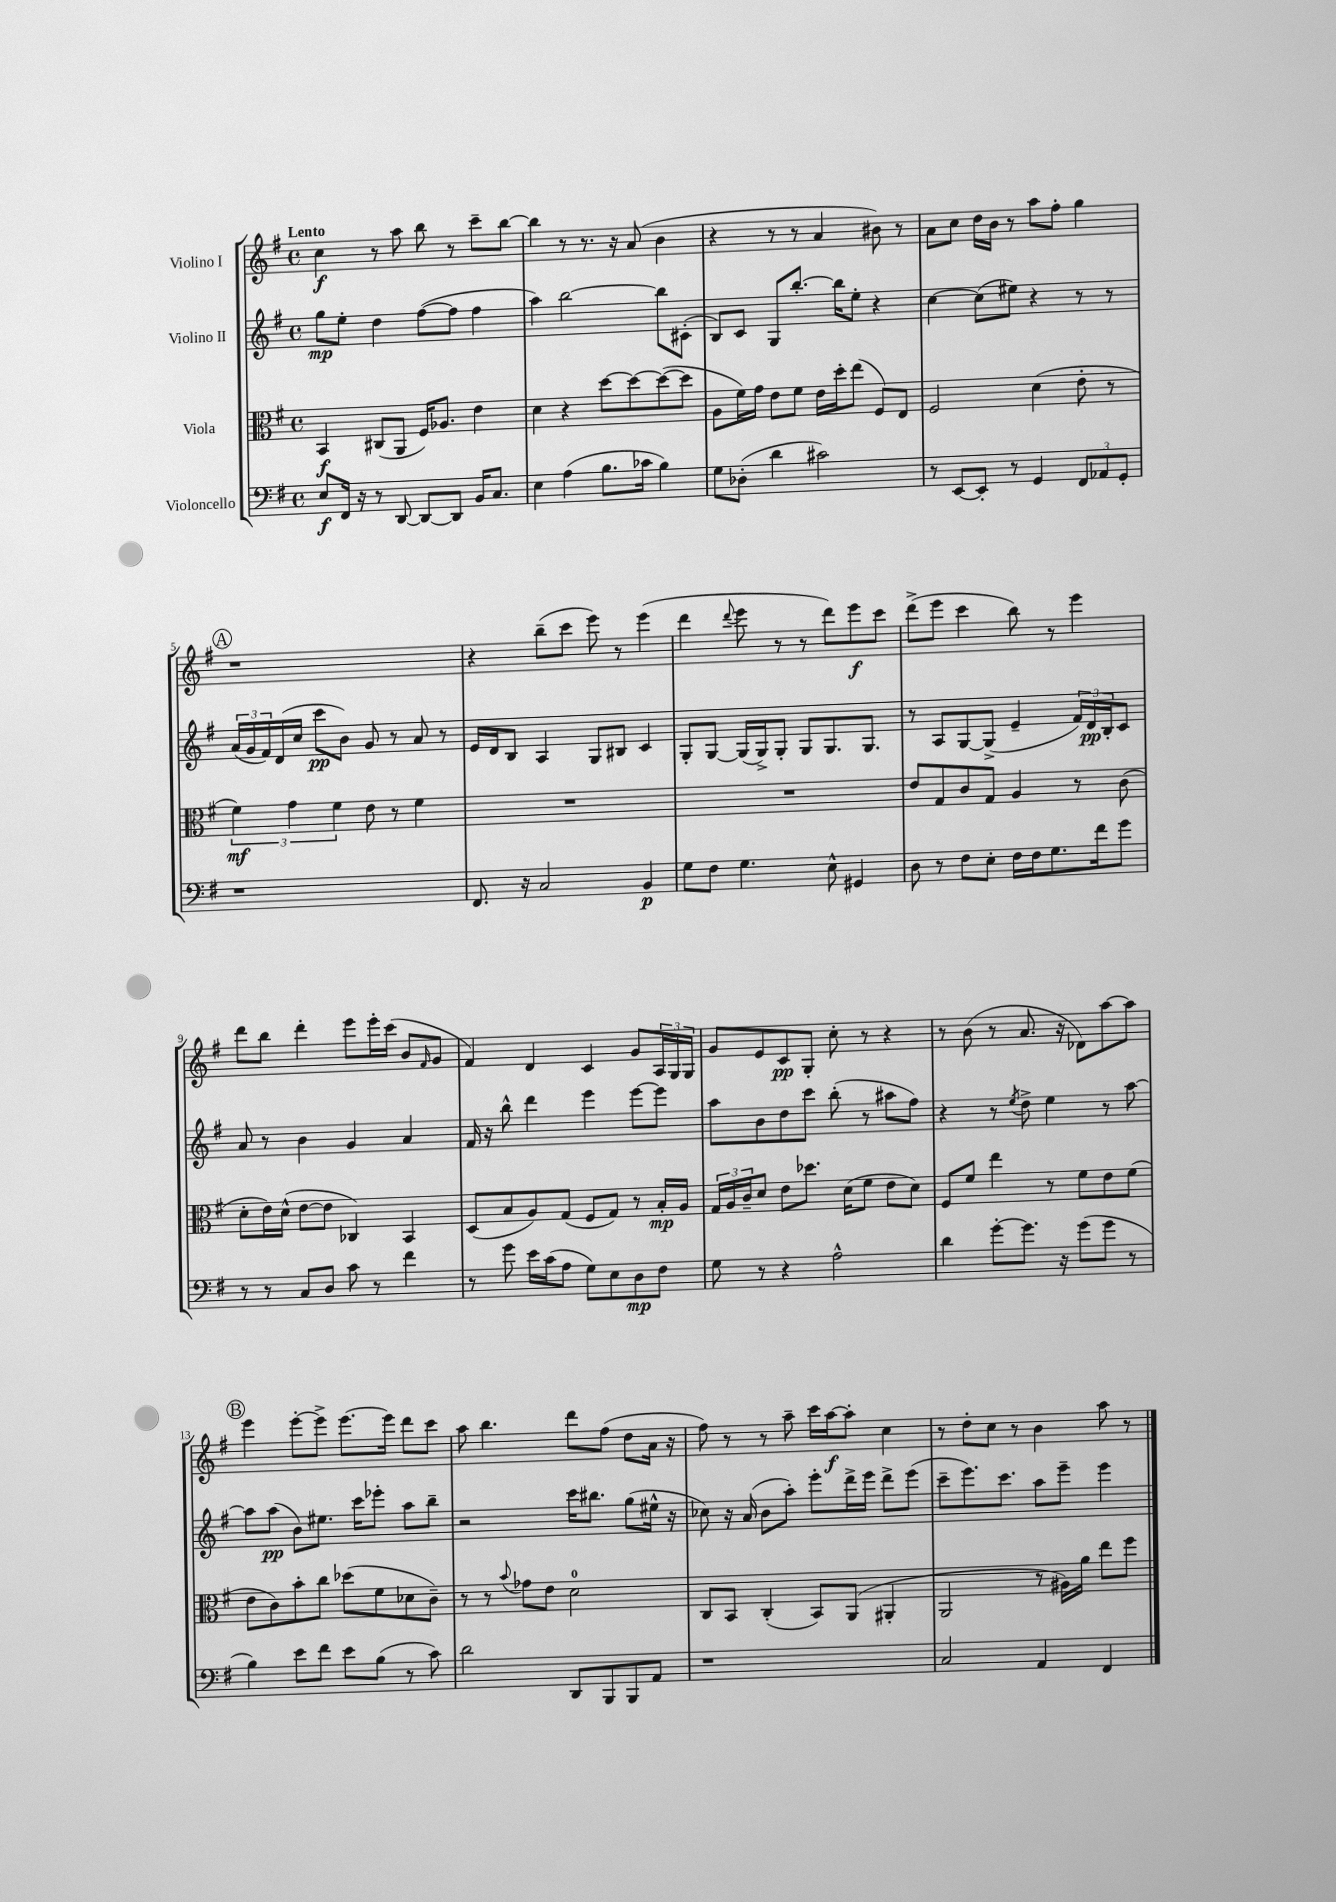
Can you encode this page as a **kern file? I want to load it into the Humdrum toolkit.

**kern	**dynam	**kern	**dynam	**kern	**dynam	**kern	**dynam
*part4	*part4	*part3	*part3	*part2	*part2	*part1	*part1
*staff4	*staff4	*staff3	*staff3	*staff2	*staff2	*staff1	*staff1
*I"Violoncello	*	*I"Viola	*	*I"Violino II	*	*I"Violino I	*
*clefF4	*	*clefC3	*	*clefG2	*	*clefG2	*
*k[f#]	*	*k[f#]	*	*k[f#]	*	*k[f#]	*
*M4/4	*	*M4/4	*	*M4/4	*	*M4/4	*
*met(c)	*	*met(c)	*	*met(c)	*	*met(c)	*
=1	=1	=1	=1	=1	=1	=1	=1
!	!	!	!	!	!	!LO:TX:a:B:t=Lento	!
8E/L	f	4BB/	f	8gg\L	mp	4cc\	f
16FF#/Jk	.	.	.	8ee'\J	.	.	.
16r	.	.	.	.	.	.	.
8r	.	(8C#X/L	.	4dd\	.	8r	.
[8DD/	.	8AA/J	.	.	.	8aa\	.
8DD/L_	.	16F#/KL)	.	([8ff#\L	.	8bb\	.
.	.	8.A-X/J	.	.	.	.	.
8DD/J]	.	.	.	8ff#\J]	.	8r	.
16BB/KL	.	4e\	.	4ff#\	.	8ccc~\L	.
8.C/J	.	.	.	.	.	.	.
.	.	.	.	.	.	[8bb\J	.
=2	=2	=2	=2	=2	=2	=2	=2
4E\	.	4d\	.	4aa\)	.	4bb\]	.
(4A\	.	4r	.	[2bb\	.	8r	.
.	.	.	.	.	.	8.r	.
8.B\L	.	[8dd\L	.	.	.	.	.
.	.	.	.	.	.	16r	.
.	.	8dd\_	.	.	.	(8a/	.
16c-X\Jk	.	.	.	.	.	.	.
4B\)	.	(8dd\_	.	8bb\L]	.	4b\	.
.	.	8dd\J]	.	(8c#X'\J	.	.	.
=3	=3	=3	=3	=3	=3	=3	=3
8G\L	.	8A\L	.	8B/L)	.	4r	.
(8D-X'\J	.	16f#\L)	.	8c/J	.	.	.
.	.	16g\JJ	.	.	.	.	.
4d\	.	8e\L	.	8G/L	.	8r	.
.	.	8f#\J	.	[8.bb'/J	.	8r	.
2c#X\)	.	16e\LL	.	.	.	4a/	.
.	.	16dd'\J	.	16bb\KL]	.	.	.
.	.	(8ee\J	.	8ee'\J	.	.	.
.	.	8F#/L)	.	4r	.	8b#X\)	.
.	.	8E/J	.	.	.	8r	.
=4	=4	=4	=4	=4	=4	=4	=4
8r	.	2F#/	.	[4cc\	.	8a\L	.
[8EE/L	.	.	.	.	.	8cc\J	.
8EE'/J]	.	.	.	(8cc\L]	.	16dd\LL	.
.	.	.	.	.	.	16b\JJ	.
8r	.	.	.	8ee#X\J)	.	8r	.
4GG/	.	(4d\	.	4r	.	8aa\L	.
.	.	.	.	.	.	8ff#'\J	.
12FF#/L	.	8e'\	.	8r	.	4gg\	.
12AA-X/	.	.	.	.	.	.	.
.	.	8r	.	8r	.	.	.
12GG'/J	.	.	.	.	.	.	.
!!LO:LB:g=z
!!LO:REH:place=s1:t=A
=5	=5	=5	=5	=5	=5	=5	=5
1r	.	6f#\)	mf	(24a/LL	.	1r	.
.	.	.	.	24g/	.	.	.
.	.	.	.	24f#/)	.	.	.
.	.	.	.	(16d/	.	.	.
.	.	6g\	.	.	.	.	.
.	.	.	.	16cc/JJ	.	.	.
.	.	.	.	8ccc\L	pp	.	.
.	.	6f#\	.	.	.	.	.
.	.	.	.	8b\J)	.	.	.
.	.	8e\	.	8g/	.	.	.
.	.	8r	.	8r	.	.	.
.	.	4f#\	.	8a/	.	.	.
.	.	.	.	8r	.	.	.
=6	=6	=6	=6	=6	=6	=6	=6
8.FF#/	.	1r	.	16e/LL	.	4r	.
.	.	.	.	16d/J	.	.	.
.	.	.	.	8B/J	.	.	.
16r	.	.	.	.	.	.	.
2C/	.	.	.	4A/	.	(8bb~\L	.
.	.	.	.	.	.	8ccc\J	.
.	.	.	.	8G/L	.	8eee\)	.
.	.	.	.	8B#X/J	.	8r	.
4BB/	p	.	.	4c/	.	(4eee\	.
=7	=7	=7	=7	=7	=7	=7	=7
8G\L	.	1r	.	8G'/L	.	4ddd\	.
8F#\J	.	.	.	[8G/J	.	.	.
.	.	.	.	.	.	8qqddd/	.
4.G\	.	.	.	(16G/LL]	.	8eee\	.
.	.	.	.	16G^/J)	.	.	.
.	.	.	.	8G'/J	.	8r	.
.	.	.	.	8G/L	.	8r	.
8E^^\	.	.	.	8.G/	.	8ddd\L)	.
4GG#X/	.	.	.	.	.	8eee\	f
.	.	.	.	8.G/J	.	.	.
.	.	.	.	.	.	8ccc\J	.
=8	=8	=8	=8	=8	=8	=8	=8
8D\	.	8e/L	.	8r	.	(8ddd^\L	.
8r	.	8G/	.	8A/L	.	8eee\J	.
8F#\L	.	8c/	.	[8G/	.	4ccc\	.
8E'\J	.	8G/J	.	(8G^/J]	.	.	.
16F#\LL	.	4A/	.	4e~/	.	8bb\)	.
16F#\J	.	.	.	.	.	.	.
8.G\	.	.	.	.	.	8r	.
.	.	8r	.	24f#/LL)	.	4eee\	.
.	.	.	.	24d/	pp	.	.
16f#\k	.	.	.	.	.	.	.
.	.	.	.	24B'/J	.	.	.
8g\J	.	(8c\	.	8c/J	.	.	.
!!LO:LB:g=z
=9	=9	=9	=9	=9	=9	=9	=9
8r	.	8d'\L	.	8a/	.	8ddd\L	.
8r	.	16e\L)	.	8r	.	8bb\J	.
.	.	(16d^^\JJ	.	.	.	.	.
8C/L	.	[8e\L	.	4b\	.	4ddd'\	.
8D/J	.	8e\J]	.	.	.	.	.
8c\	.	4C-X/)	.	4g/	.	8eee\L	.
8r	.	.	.	.	.	16eee'\L	.
.	.	.	.	.	.	(16ccc\JJ	.
4f#\	.	4BB/	.	4a/	.	8b/L	.
.	.	.	.	.	.	16qqf#/	.
.	.	.	.	.	.	8g/J	.
=10	=10	=10	=10	=10	=10	=10	=10
8r	.	(8D/L	.	16f#/	.	4f#/)	.
.	.	.	.	16r	.	.	.
8g\	.	8B/	.	8bb^^\	.	.	.
16e\LL	.	8A/)	.	4ddd\	.	4d/	.
(16c\J	.	.	.	.	.	.	.
8A\J	.	(8G/J	.	.	.	.	.
8G\L)	.	8F#/L	.	4eee\	.	4c/	.
8E\	.	8G/J)	.	.	.	.	.
8D\	mp	8r	.	[8eee\L	.	8g/L	.
8F#\J	.	16B'/LL	mp	8eee\J]	.	24A/L	.
.	.	.	.	.	.	24G/	.
.	.	16A/JJ	.	.	.	.	.
.	.	.	.	.	.	24G/JJ	.
=11	=11	=11	=11	=11	=11	=11	=11
8G\	.	24G/LL	.	8aa\L	.	8g/L	.
.	.	24A/	.	.	.	.	.
.	.	24c~/J	.	.	.	.	.
8r	.	8d/J	.	8b\	.	8e/	.
4r	.	8e\L	.	8dd\	.	8c/	pp
.	.	8.dd-X\J	.	8ccc\J	.	8G'/J	.
2A^^\	.	.	.	(8bb'\	.	8cc'\	.
.	.	(16d\KL	.	.	.	.	.
.	.	8f#\J	.	8r	.	8r	.
.	.	8e\L	.	8aa#X\L	.	4r	.
.	.	8d\J)	.	8ff#\J)	.	.	.
=12	=12	=12	=12	=12	=12	=12	=12
4d\	.	8F#/L	.	4r	.	8r	.
.	.	8f#/J	.	.	.	(8b\	.
[8g'\L	.	4ee\	.	8r	.	8r	.
.	.	.	.	8qee/	.	.	.
8.g\J]	.	.	.	8dd^\	.	8.a/	.
.	.	8r	.	4ee\	.	.	.
16r	.	.	.	.	.	16r	.
(8g\L	.	8f#\L	.	.	.	8d-X\L)	.
8g\J	.	8e\	.	8r	.	[8aa\	.
8r	.	(8f#\J	.	[8aa\	.	8aa\J]	.
!!LO:LB:g=z
!!LO:REH:place=s1:t=B
=13	=13	=13	=13	=13	=13	=13	=13
4B\)	.	8e\L	.	8aa\L]	.	4eee\	.
.	.	8c\)	.	(8aa\J	pp	.	.
8e\L	.	8b'\	.	8b\L)	.	[8eee'\L	.
8f#\J	.	8cc\J	.	8.ee#X\J	.	8eee^\J]	.
8e\L	.	(8dd-X\L	.	.	.	[8.eee\L	.
.	.	.	.	16ccc\KL	.	.	.
(8B\J	.	8f#\	.	8eee-X'\J	.	.	.
.	.	.	.	.	.	16eee\Jk]	.
8r	.	8d-X\	.	8aa\L	.	8ddd\L	.
8c\)	.	8c~\J)	.	8bb~\J	.	8ccc\J	.
=14	=14	=14	=14	=14	=14	=14	=14
2d\	.	8r	.	2r	.	8aa\	.
.	.	8r	.	.	.	4.bb\	.
.	.	8qqb/	.	.	.	.	.
.	.	8g-X\L	.	.	.	.	.
.	.	8e\J	.	.	.	.	.
8DD/L	.	2d\	.	16ccc\KL	.	8ddd\L	.
.	.	.	.	8.bb#X\J	.	.	.
8BBB/	.	.	.	.	.	(8ff#\J	.
8BBB/	.	.	.	(8gg\L	.	8dd\L	.
8AA/J	.	.	.	16ee#X^^\Jk	.	16a\Jk	.
.	.	.	.	16r	.	16r	.
=15	=15	=15	=15	=15	=15	=15	=15
1r	.	8C/L	.	8cc-X\)	.	8ff#\)	.
.	.	8BB/J	.	16r	.	8r	.
.	.	.	.	(16a/	.	.	.
.	.	(4C'/	.	8b\L	.	8r	.
.	.	.	.	8aa'\J)	.	8aa~\	.
.	.	8BB/L)	.	8eee'\L	.	16ccc\LL	.
.	.	.	.	.	.	[16aa\J	f
.	.	(8AA/J	.	16ddd^\L	.	8aa'\J]	.
.	.	.	.	16eee\JJ	.	.	.
.	.	4AA#X'/	.	8ddd^\L	.	4cc\	.
.	.	.	.	(8eee\J	.	.	.
=16	=16	=16	=16	=16	=16	=16	=16
2C/	.	2AA/	.	8ccc~\L	.	8r	.
.	.	.	.	8.eee\)	.	8dd'\L	.
.	.	.	.	.	.	8cc\J	.
.	.	.	.	8.ccc\J	.	.	.
.	.	.	.	.	.	8r	.
4AA/	.	8r	.	8aa\L	.	4b\	.
.	.	16A#X\LL)	.	8eee~\J	.	.	.
.	.	16a\JJ	.	.	.	.	.
4FF#/	.	8ee\L	.	4eee\	.	8aa\	.
.	.	8ff#\J	.	.	.	8r	.
==	==	==	==	==	==	==	==
*-	*-	*-	*-	*-	*-	*-	*-
